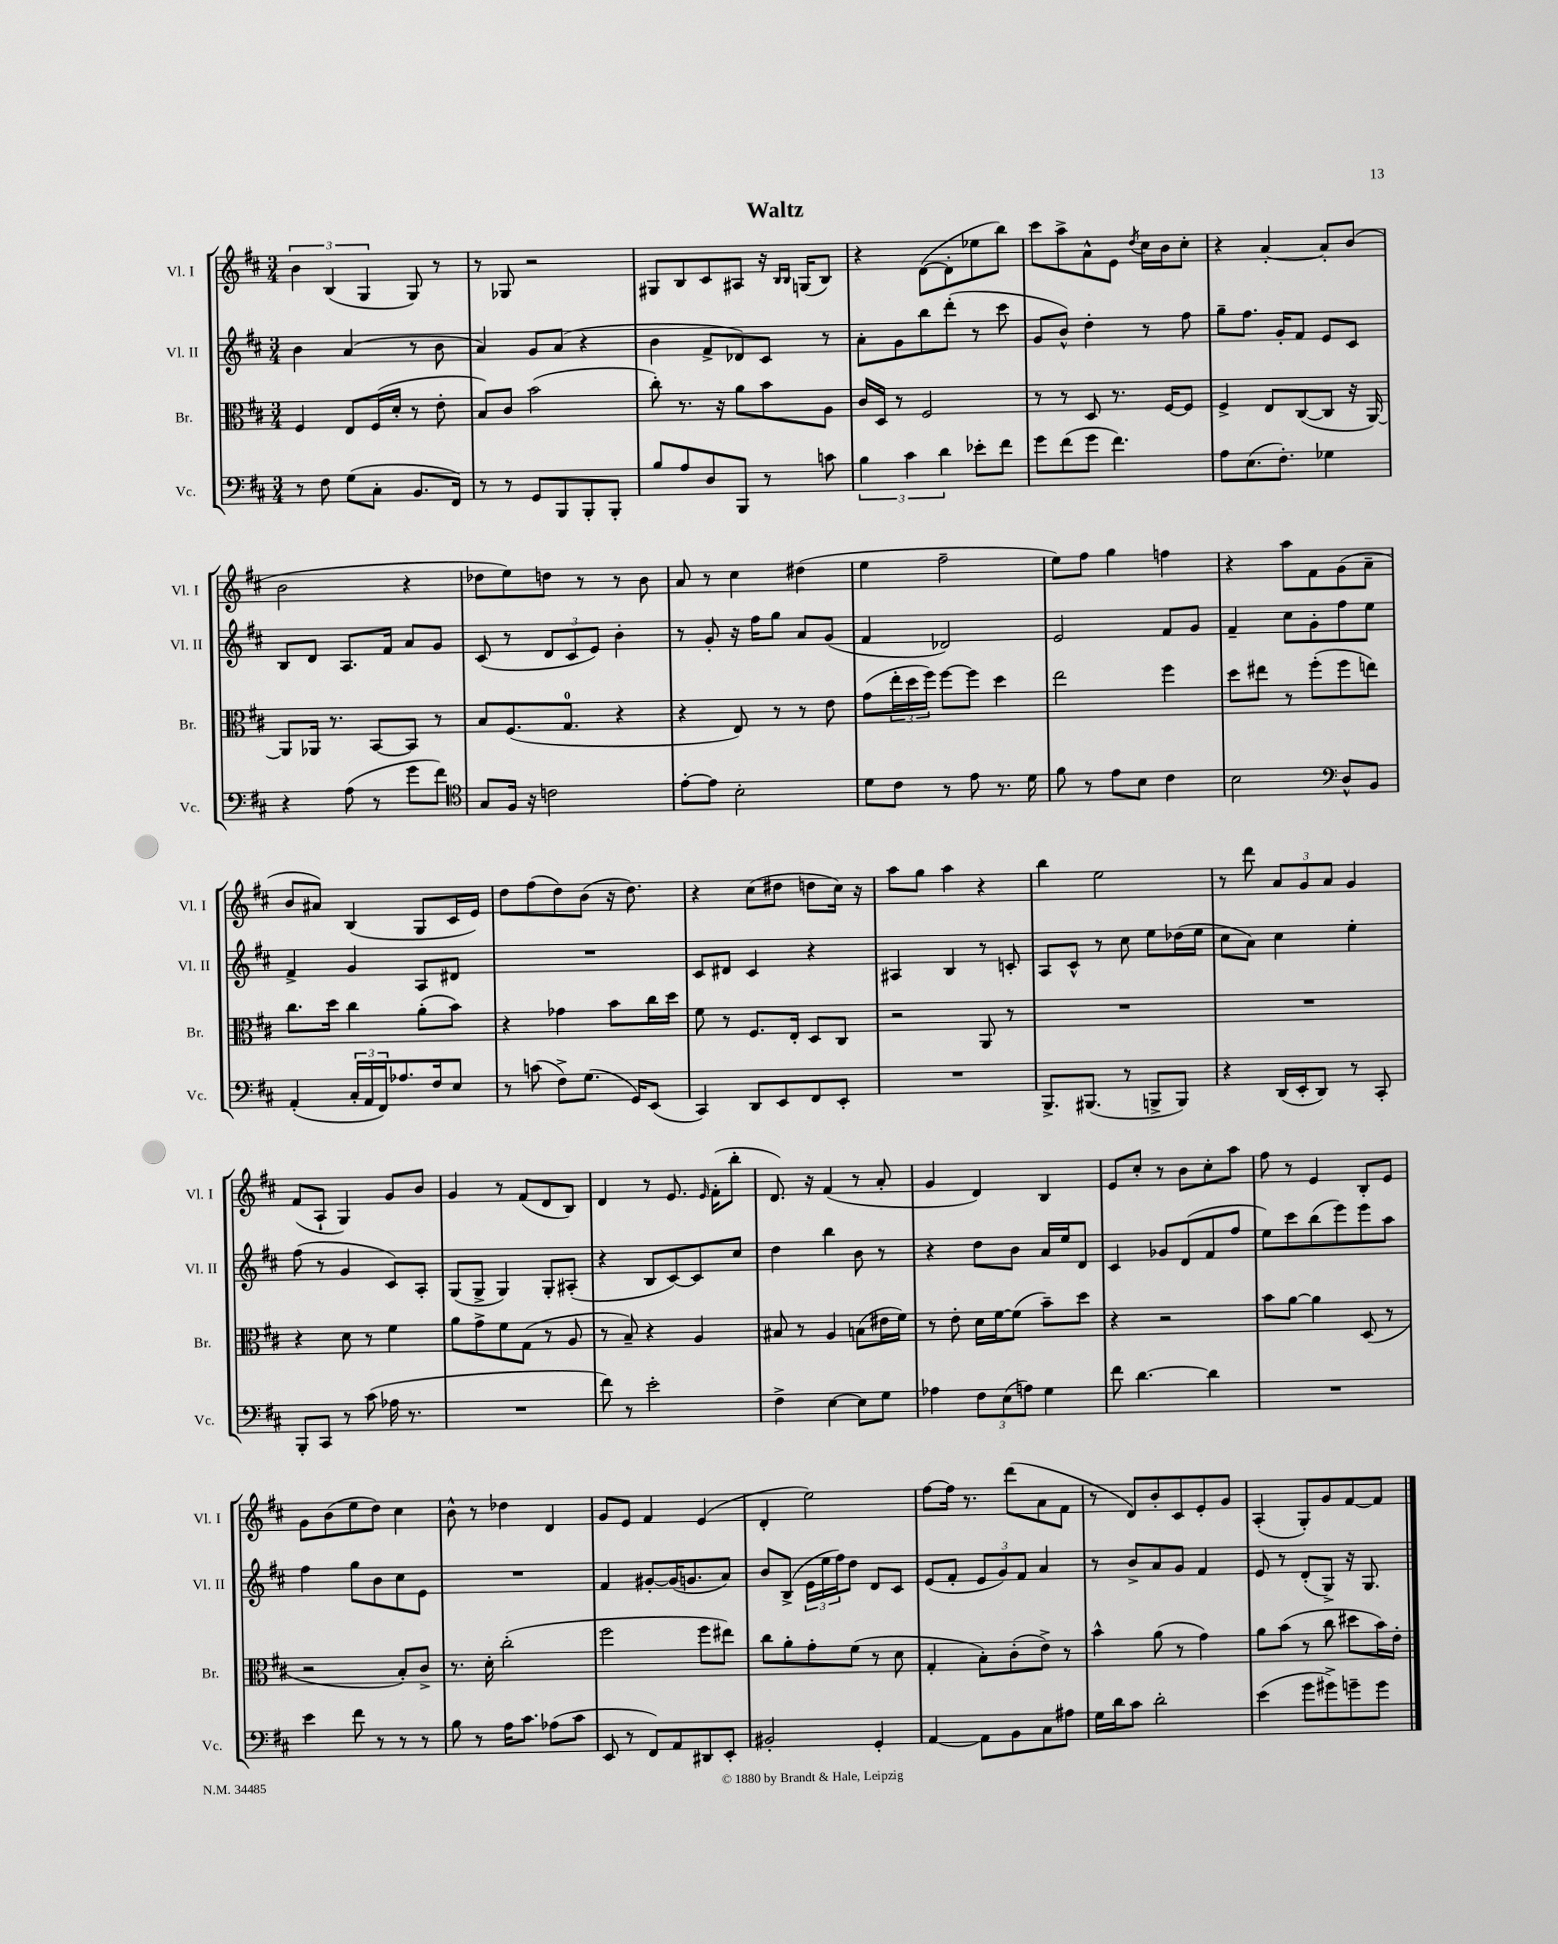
\header { title = "Waltz" }
<<
\new StaffGroup <<
\new Staff = "s0" \with { instrumentName = "Vl. I" shortInstrumentName = "Vl. I" } {
    \clef treble \key d \major \numericTimeSignature \time 3/4
    \tuplet 3/2 { b'4 b4( g4 } g8) r8 |
    r8 ges8 r2 |
    gis8 b8 cis'8 ais8 r16 \grace { b16 b16 } g16( b8) |
    r4 d'8~( d'8-. ees''8 b''8) |
    cis'''8 a''8-> a'8-^ e'8 \acciaccatura { d''8 } cis''16 b'16 cis''8-. |
    r4 a'4~-. a'8-. b'8( |
    b'2 r4 |
    des''8 e''8) d''8 r8 r8 b'8 |
    a'8 r8 cis''4 dis''4( |
    e''4 fis''2-- |
    e''8) fis''8 g''4 f''4 |
    r4 a''8 fis'8 g'8( a'8-- |
    b'8 ais'8) b4( g8 cis'16 e'16) |
    d''8 fis''8( d''8) b'8( r16 d''8.) |
    r4 cis''8( dis''8 d''8 cis''16) r16 |
    a''8 g''8 a''4 r4 |
    b''4 e''2 |
    r8 d'''8 \tuplet 3/2 { a'8 g'8 a'8 } g'4 |
    fis'8( a8-! g4) g'8 b'8 |
    g'4 r8 fis'8( d'8 b8) |
    d'4 r8 e'8. \grace { e'16 } fis'16-.( b''8-. |
    d'8.) r16 fis'4( r8 a'8-. |
    g'4 d'4) b4 |
    e'8 cis''8-. r8 b'8 cis''8-. a''8 |
    fis''8 r8 e'4 b8-. e'8 |
    g'8 b'8( e''8 d''8) cis''4 |
    b'8-^ r8 des''4 d'4 |
    g'8 e'8 fis'4 e'4( |
    d'4-. e''2) |
    fis''8~ fis''16 r8. d'''8( a'8 fis'8 |
    r8 d'8) b'8-. cis'8 e'8-. g'8 |
    a4-.( g8-.) g'8 fis'8~ fis'8 \bar "|." |
}
\new Staff = "s1" \with { instrumentName = "Vl. II" shortInstrumentName = "Vl. II" } {
    \clef treble \key d \major \numericTimeSignature \time 3/4
    b'4 a'4( r8 b'8 |
    a'4) g'8 a'8( r4 |
    b'4 fis'8-> des'8) cis'8 r8 |
    a'8-. g'8 b''8 d'''8-.( r8 cis'''8 |
    g'8 b'8-^) d''4-. r8 fis''8 |
    g''8-- fis''8. g'16-. fis'8 e'8 cis'8 |
    b8 d'8 a8. fis'16 a'8 g'8 |
    cis'8( r8 \tuplet 3/2 { d'8 cis'8 e'8) } b'4-. |
    r8 g'8-. r16 fis''16 g''8 a'8 g'8( |
    fis'4 des'2) |
    e'2 fis'8 g'8 |
    fis'4-- cis''8 g'8-. fis''8 e''8 |
    fis'4-> g'4 a8 dis'8 |
    R2. |
    cis'8 dis'8 cis'4 r4 |
    ais4 b4 r8 c'8-. |
    a8 cis'8-^ r8 cis''8 e''8 des''16( e''16 |
    cis''8 a'8) cis''4 e''4-. |
    fis''8( r8 g'4 cis'8) a8-. |
    g8( g8-> g4) g8-. ais8-.( |
    r4 b8 cis'8~) cis'8 cis''8 |
    d''4 b''4 b'8 r8 |
    r4 d''8 b'8 a'16 e''16 d'8 |
    cis'4 ges'8 d'8( fis'8 fis''8 |
    e''8) cis'''8 b''8( e'''8) e'''8 a''8 |
    fis''4 g''8 b'8 cis''8 e'8 |
    R2. |
    fis'4 gis'8~-. gis'16( g'8. a'8) |
    b'8 b8->( \tuplet 3/2 { e'16 e''16 fis''16) } d''8 d'8 cis'8 |
    e'8( fis'8-. \tuplet 3/2 { e'8 g'8) fis'8 } a'4 |
    r8 b'8-> a'8 g'8 fis'4 |
    e'8 r8 d'8-.( g8->) r16 g8. \bar "|." |
}
\new Staff = "s2" \with { instrumentName = "Br." shortInstrumentName = "Br." } {
    \clef alto \key d \major \numericTimeSignature \time 3/4
    fis4 e8 fis16( d'16-. r8 e'8-. |
    b8) cis'8 b'2( |
    cis''8-.) r8. r16 a'8 b'8 a8 |
    cis'16 d16 r8 fis2 |
    r8 r8 d8 r8. fis16~ fis8 |
    fis4-> e8 cis8~( cis8 r16 a,16~) |
    a,8 aes,16 r8. b,8~ b,8 r8 |
    b8 fis8.( g8.-0 r4 |
    r4 e8) r8 r8 e'8 |
    g'8( \tuplet 3/2 { e''16-. d''16 fis''16) } fis''8~ fis''8 d''4 |
    e''2 fis''4 |
    d''8 eis''8 r8 fis''8-.( fis''8 e''8) |
    cis''8. d''16 cis''4 a'8-.( b'8) |
    r4 ges'4 b'8 cis''16 d''16 |
    fis'8 r8 fis8. e16-. d8 cis8 |
    r2 a,8 r8 |
    R2. |
    R2. |
    r4 d'8 r8 fis'4 |
    a'8 g'8-> fis'8 g8( r8 a8 |
    r8 b8--) r4 a4 |
    bis8 r8 a4 b8( eis'16 fis'16) |
    r8 e'8-. d'16 fis'16~ fis'8( b'8--) d''8 |
    r4 r2 |
    b'8 a'8~ a'4 d8( r8 |
    r2 b8-.) cis'8-> |
    r8. d'16-. cis''2-.( |
    fis''2 fis''8 eis''8) |
    cis''8 a'8-. g'8-. fis'8( r8 d'8 |
    g4-. b8-.) cis'8-.( e'8->) r8 |
    b'4-^ a'8( r8 g'4) |
    a'8 b'8( r8 cis''8 dis''8 b'16) e'16-. \bar "|." |
}
\new Staff = "s3" \with { instrumentName = "Vc." shortInstrumentName = "Vc." } {
    \clef bass \key d \major \numericTimeSignature \time 3/4
    r8 fis8 g8( cis8-. b,8. fis,16) |
    r8 r8 g,8 b,,8 b,,8-. b,,8-. |
    b8 a8 d8 b,,8 r8 c'8 |
    \tuplet 3/2 { b4 cis'4 d'4 } ees'8-. fis'8 |
    g'8 fis'8( g'8 fis'4.) |
    a8 e8.( fis8.-.) ges4 |
    r4 a8( r8 g'8 fis'8) |
    \clef tenor g8 fis16 r16 c'2 |
    e'8~-. e'8 b2-. |
    d'8 cis'8 r8 e'8 r8. d'16 |
    fis'8 r8 e'8 b8 cis'4 |
    b2 \clef bass d8-^ b,8 |
    a,4-.( \tuplet 3/2 { cis16-. a,16 fis,16) } aes8. fis16 e8 |
    r8 c'8( fis8->) g8.( g,16) e,8( |
    cis,4) d,8 e,8 fis,8 e,8-. |
    R2. |
    b,,8.-> bis,,8.( r8 b,,8-> b,,8) |
    r4 d,16( e,16-. d,8) r8 cis,8-. |
    b,,8-. cis,8 r8 cis'8( aes16 r8. |
    R2. |
    fis'8) r8 e'2-. |
    fis4-> e4~ e8 g8 |
    aes4 \tuplet 3/2 { fis8 e8( a8) } g4 |
    fis'8 d'4.~ d'4 |
    R2. |
    e'4 fis'8 r8 r8 r8 |
    b8 r8 a16 cis'8. aes8( cis'8 |
    e,8 r8 fis,8) a,8 dis,8 e,8-. |
    bis,2-. g,4-. |
    a,4~ a,8 b,8 cis8 ais8 |
    g16 d'16 cis'8 d'2-. |
    e'4( g'8 gis'8->) g'8-- g'8 \bar "|." |
}
>>
>>
\layout { \context { \Score \remove "Bar_number_engraver" } }
